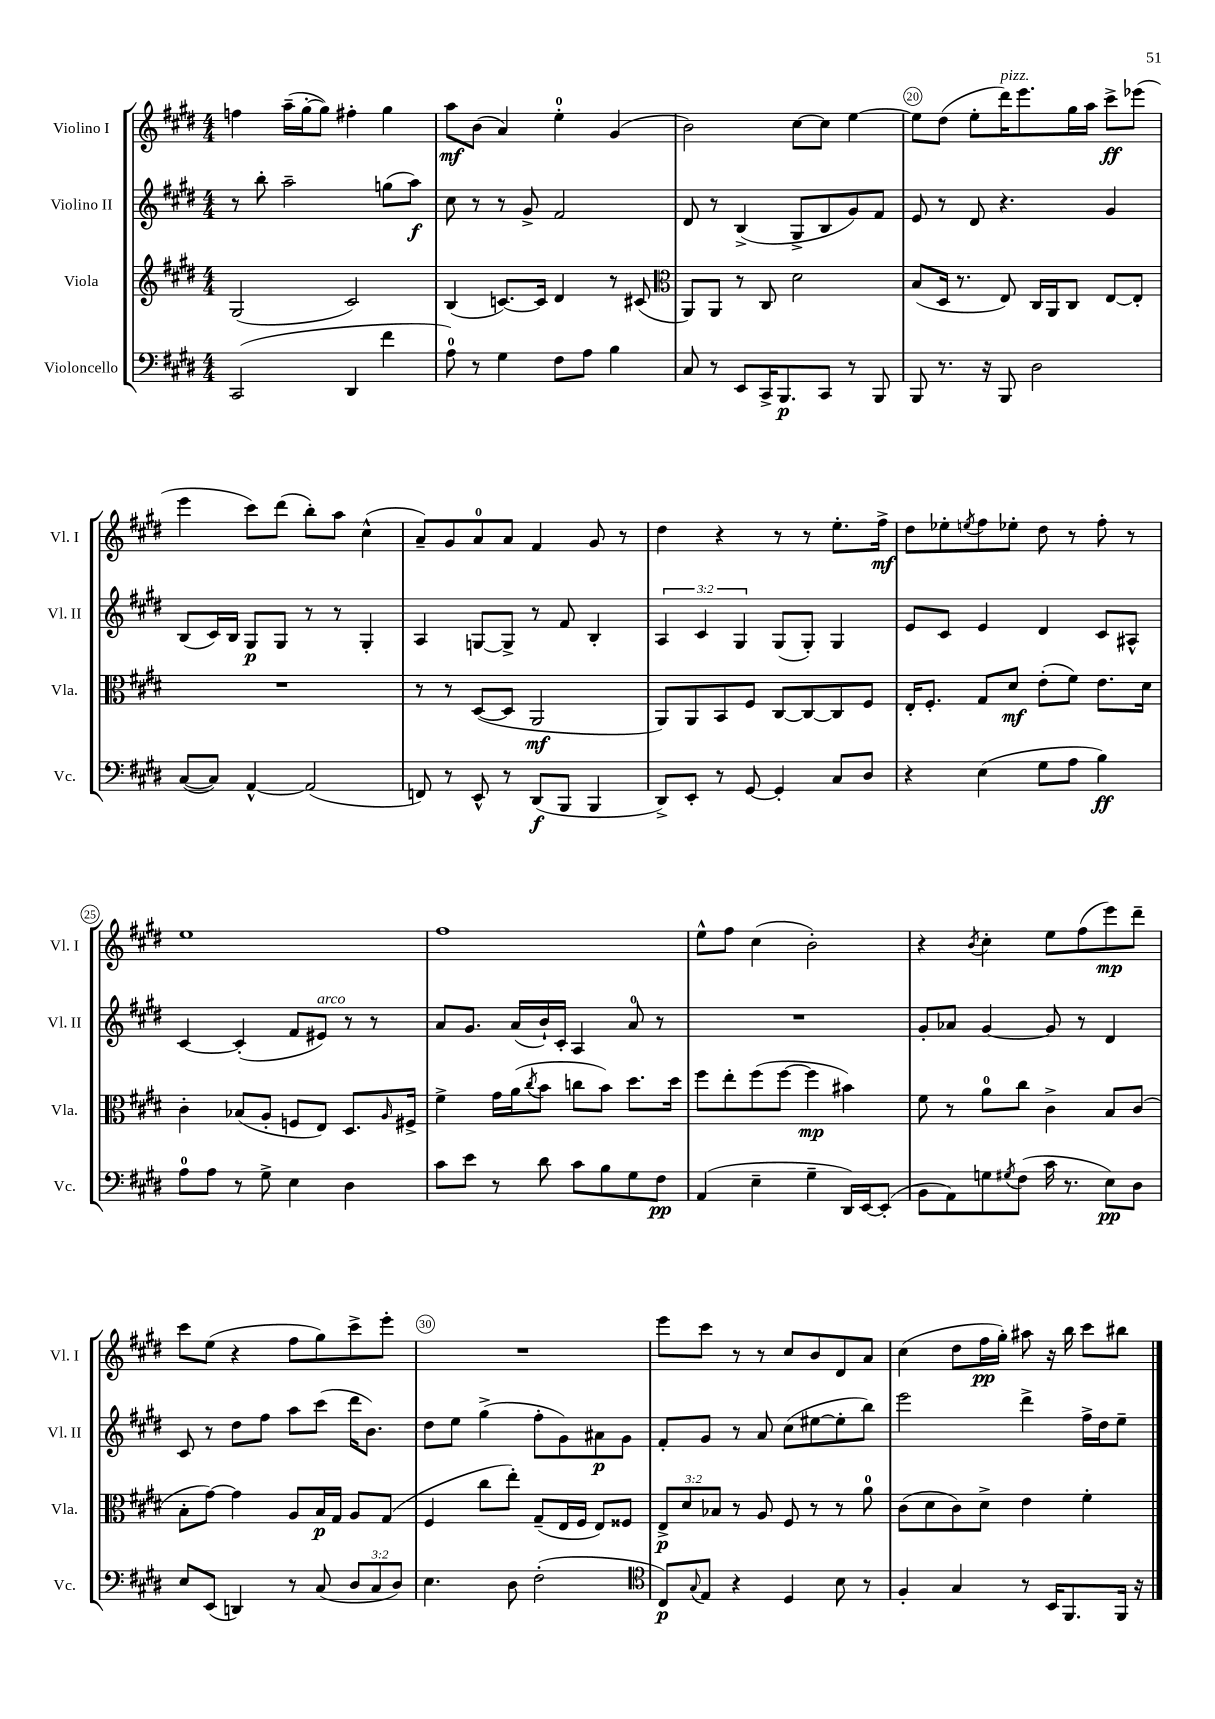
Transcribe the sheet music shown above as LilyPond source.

<<
\new StaffGroup <<
\new Staff = "s0" \with { instrumentName = "Violino I" shortInstrumentName = "Vl. I" } {
    \clef treble \key e \major \numericTimeSignature \time 4/4
    f''4 a''16--( gis''16~-. gis''8) fis''4-. gis''4 |
    a''8\mf b'8( a'4) e''4-0-. gis'4( |
    b'2) cis''8~ cis''8 e''4~ |
    e''8 dis''8( e''8-. dis'''16^\markup { \italic "pizz." }) e'''8. gis''16 a''16 cis'''8->\ff ees'''8( |
    e'''4 cis'''8) dis'''8( b''8-.) a''8 cis''4-^( |
    a'8--) gis'8 a'8-0 a'8 fis'4 gis'8 r8 |
    dis''4 r4 r8 r8 e''8.-. fis''16->\mf |
    dis''8 ees''8-. \acciaccatura { e''8 } fis''8 ees''8-. dis''8 r8 fis''8-. r8 |
    e''1 |
    fis''1 |
    e''8-^ fis''8 cis''4( b'2-.) |
    r4 \acciaccatura { b'8 } cis''4-. e''8 fis''8( e'''8\mp) dis'''8-- |
    cis'''8 e''8( r4 fis''8 gis''8) cis'''8-> e'''8-. |
    R1 |
    e'''8 cis'''8 r8 r8 cis''8 b'8 dis'8 a'8 |
    cis''4( dis''8 fis''16\pp gis''16-.) ais''8 r16 b''16 cis'''8 bis''8 \bar "|." |
}
\new Staff = "s1" \with { instrumentName = "Violino II" shortInstrumentName = "Vl. II" } {
    \clef treble \key e \major \numericTimeSignature \time 4/4 \override Staff.TupletNumber.text = #tuplet-number::calc-fraction-text
    r8 b''8-. a''2-- g''8( a''8\f) |
    cis''8 r8 r8 gis'8-> fis'2 |
    dis'8 r8 b4->( gis8-> b8 gis'8) fis'8 |
    e'8 r8 dis'8 r4. gis'4 |
    b8( cis'16) b16 gis8\p gis8 r8 r8 gis4-. |
    a4 g8~ g8-> r8 fis'8 b4-. |
    \tuplet 3/2 { a4 cis'4 gis4 } gis8( gis8-.) gis4 |
    e'8 cis'8 e'4 dis'4 cis'8 ais8-^ |
    cis'4~ cis'4-.( fis'8 eis'8^\markup { \italic "arco" }) r8 r8 |
    a'8 gis'8. a'16( b'16-!) cis'16-. a4 a'8-0 r8 |
    R1 |
    gis'8-. aes'8 gis'4~ gis'8 r8 dis'4 |
    cis'8 r8 dis''8 fis''8 a''8 cis'''8( dis'''16 b'8.) |
    dis''8 e''8 gis''4->( fis''8-. gis'8) ais'8\p gis'8 |
    fis'8-. gis'8 r8 a'8 cis''8( eis''8~ eis''8-. b''8) |
    e'''2 dis'''4-> fis''16-> dis''16 e''8-- \bar "|." |
}
\new Staff = "s2" \with { instrumentName = "Viola" shortInstrumentName = "Vla." } {
    \clef treble \key e \major \numericTimeSignature \time 4/4 \override Staff.TupletNumber.text = #tuplet-number::calc-fraction-text
    gis2( cis'2) |
    b4( c'8.~) c'16 dis'4 r8 cis'8( |
    \clef alto a,8) a,8 r8 cis8 dis'2 |
    b8( dis16 r8. e8) cis16 a,16 cis8 e8~ e8-. |
    R1 |
    r8 r8 dis8~( dis8 a,2\mf |
    a,8) a,8 b,8 fis8 cis8~ cis8~ cis8 fis8 |
    e16-. fis8.-. gis8 dis'8\mf e'8-.( fis'8) e'8. dis'16 |
    cis'4-. bes8( a8-. f8 e8) dis8. \grace { a16 } fis16-> |
    fis'4-> gis'16 a'16( \acciaccatura { cis''8 } b'8 c''8 b'8) dis''8. dis''16 |
    fis''8 e''8-. fis''8( fis''8~ fis''4\mp bis'4) |
    fis'8 r8 a'8-0 cis''8 cis'4-> b8 cis'8( |
    b8-. gis'8~) gis'4 a8 b16\p gis16 a8 gis8( |
    fis4 cis''8 e''8-.) gis8--( e16 fis16 e8) fisis8 |
    \tuplet 3/2 { e8->\p dis'8 bes8 } r8 a8 fis8 r8 r8 a'8-0 |
    cis'8( dis'8 cis'8) dis'8-> e'4 fis'4-. \bar "|." |
}
\new Staff = "s3" \with { instrumentName = "Violoncello" shortInstrumentName = "Vc." } {
    \clef bass \key e \major \numericTimeSignature \time 4/4 \override Staff.TupletNumber.text = #tuplet-number::calc-fraction-text
    cis,2( dis,4 fis'4 |
    a8-0) r8 gis4 fis8 a8 b4 |
    cis8 r8 e,8 cis,16-> b,,8.\p cis,8 r8 b,,8 |
    b,,8 r8. r16 b,,8 dis2 |
    cis8~( cis8) a,4~-^ a,2( |
    f,8) r8 e,8-^ r8 dis,8\f( b,,8 b,,4 |
    dis,8->) e,8-. r8 gis,8~ gis,4-. cis8 dis8 |
    r4 e4( gis8 a8 b4\ff) |
    a8-0 a8 r8 gis8-> e4 dis4 |
    cis'8 e'8 r8 dis'8 cis'8 b8 gis8 fis8\pp |
    a,4( e4-- gis4-- dis,16) e,16~ e,8-.( |
    b,8 a,8) g8 \acciaccatura { gis8 } fis8( cis'16 r8. e8\pp) dis8 |
    e8 e,8( d,4) r8 cis8( \tuplet 3/2 { dis8 cis8 dis8) } |
    e4. dis8 fis2-.( |
    \clef tenor cis8\p) \appoggiatura { gis8 } e8 r4 dis4 b8 r8 |
    fis4-. gis4 r8 b,16 fis,8. fis,16 r16 \bar "|." |
}
>>
>>
\layout { \context { \Score currentBarNumber = #17 \override BarNumber.break-visibility = ##(#f #t #t) barNumberVisibility = #(every-nth-bar-number-visible 5) \override BarNumber.stencil = #(make-stencil-circler 0.1 0.3 ly:text-interface::print) } }
